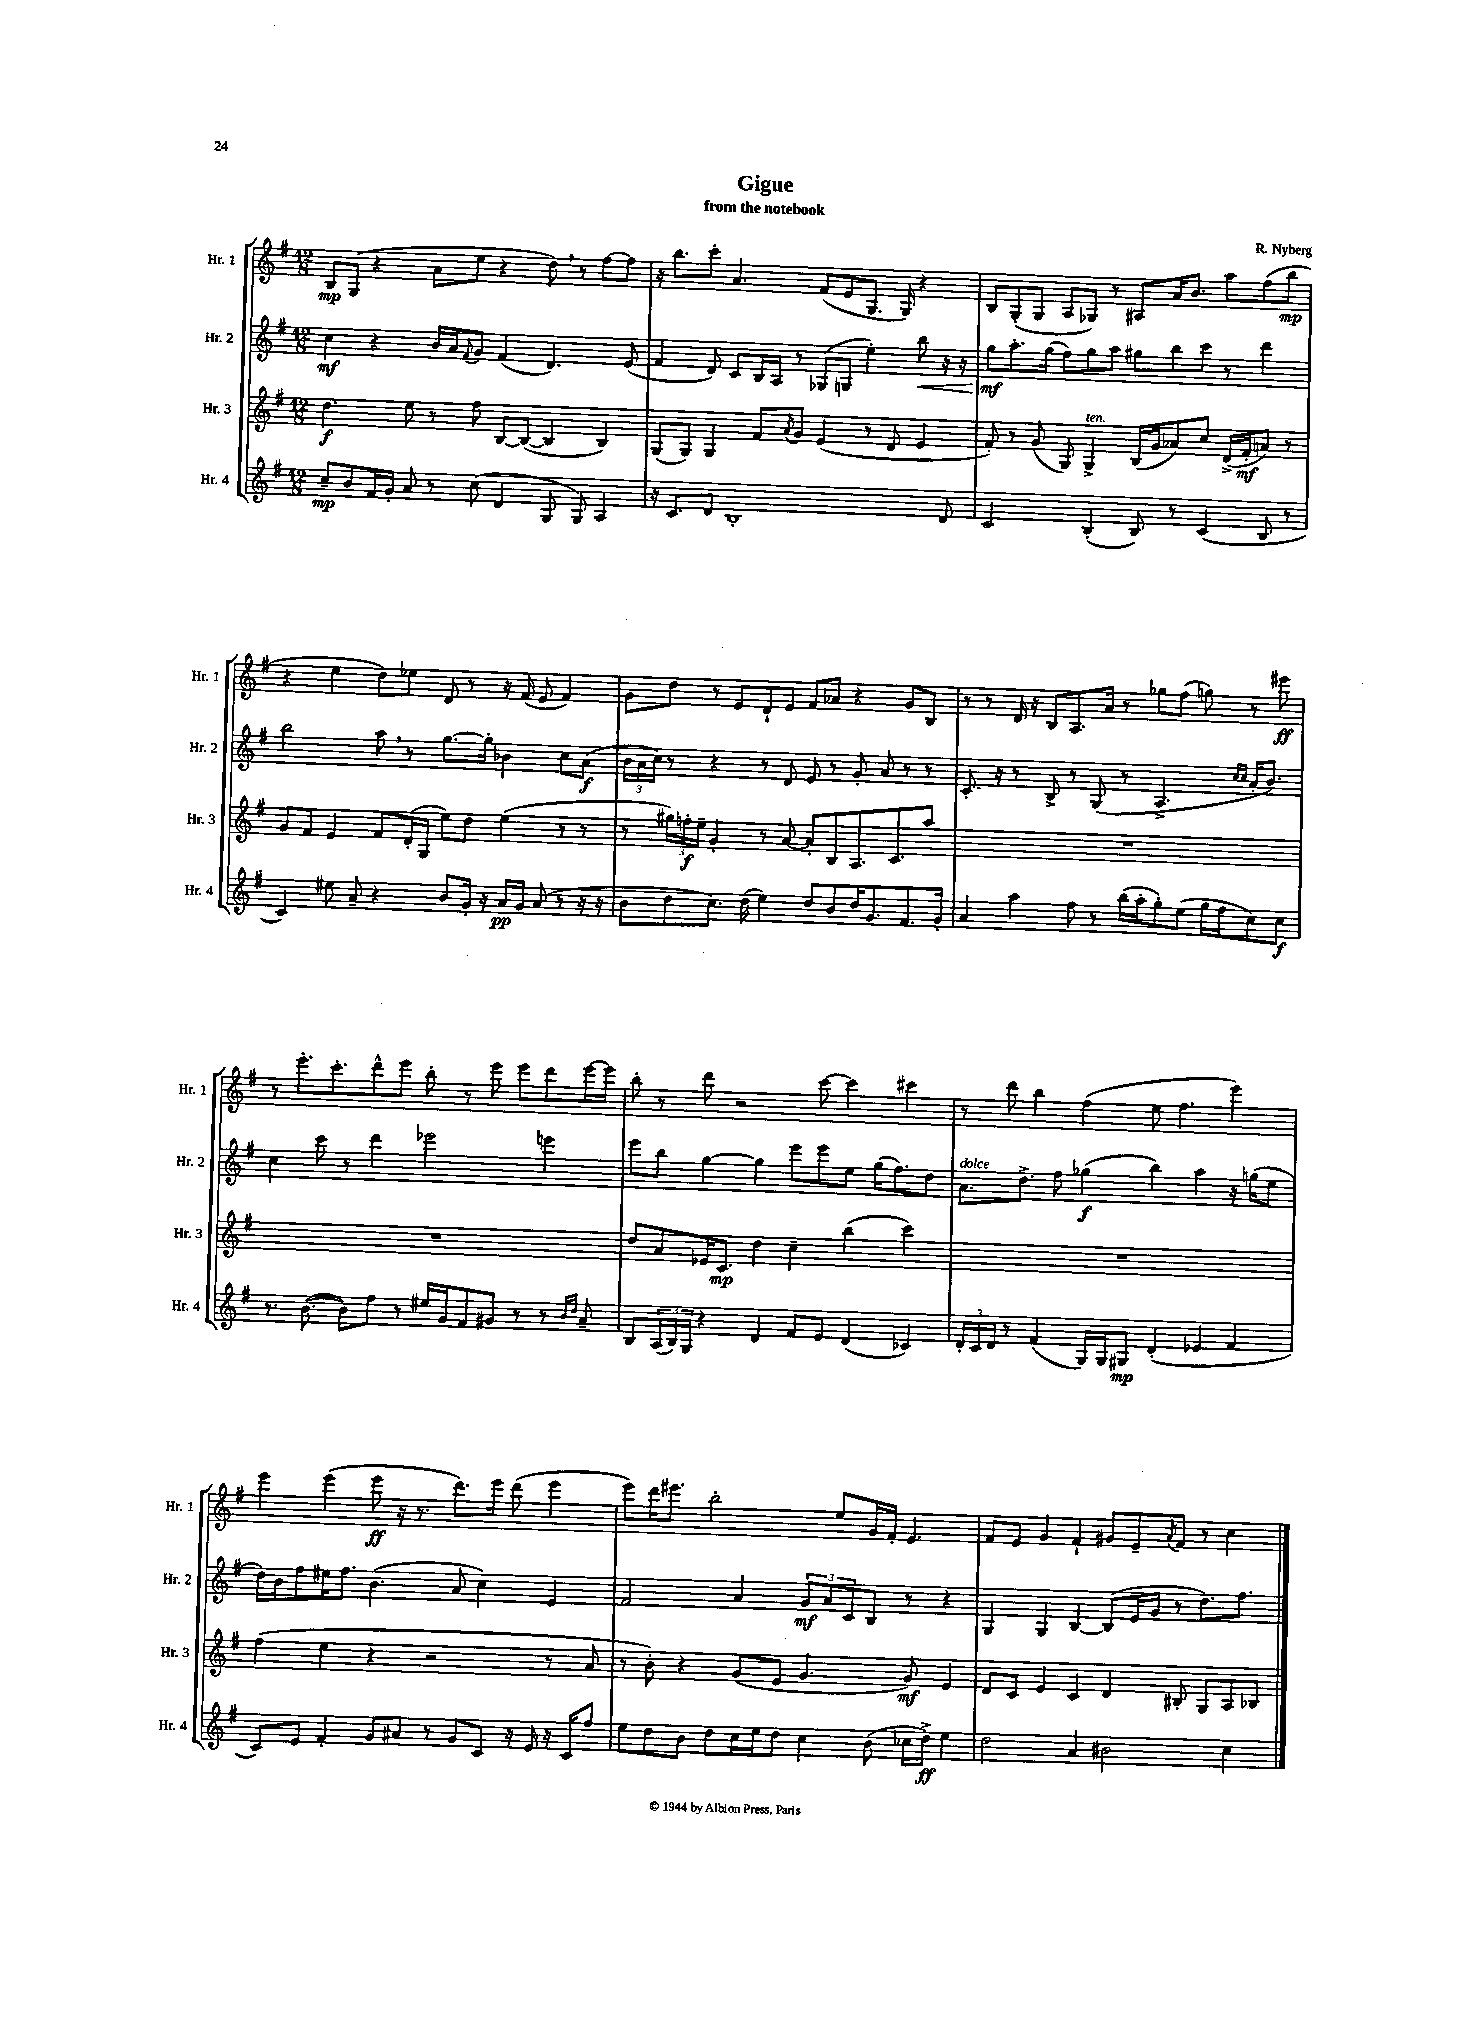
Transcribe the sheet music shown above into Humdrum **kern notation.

**kern	**dynam	**kern	**dynam	**kern	**dynam	**kern	**dynam
*part4	*part4	*part3	*part3	*part2	*part2	*part1	*part1
*staff4	*staff4	*staff3	*staff3	*staff2	*staff2	*staff1	*staff1
*I"Hr. 4	*	*I"Hr. 3	*	*I"Hr. 2	*	*I"Hr. 1	*
*I'Hr. 4	*	*I'Hr. 3	*	*I'Hr. 2	*	*I'Hr. 1	*
*clefG2	*	*clefG2	*	*clefG2	*	*clefG2	*
*k[f#]	*	*k[f#]	*	*k[f#]	*	*k[f#]	*
*M12/8	*	*M12/8	*	*M12/8	*	*M12/8	*
=1	=1	=1	=1	=1	=1	=1	=1
8cc~/L	mp	4.dd\	f	4cc\	mf	8B/L	mp
8b/	.	.	.	.	.	(8G/J	.
16f#/L	.	.	.	4r	.	4r	.
16g'/JJ	.	.	.	.	.	.	.
8a/	.	8ee\	.	.	.	.	.
8r	.	8r	.	16b/LL	.	8a\L	.
.	.	.	.	16a/J	.	.	.
.	.	.	.	8qqf#/	.	.	.
(8cc\	.	8ff#\	.	8g/J	.	8ee\J	.
4d/	.	[8B/L	.	(4f#/	.	4r	.
.	.	(8B/J_	.	.	.	.	.
8G/	.	4B/]	.	4.d/)	.	8dd,\)	.
8G/)	.	.	.	.	.	8r	.
4A/	.	4B/)	.	.	.	[8ff#\L	.
.	.	.	.	(8e/	.	8ff#\J]	.
=2	=2	=2	=2	=2	=2	=2	=2
16r	.	(8G/L	.	4f#/	.	16r	.
8.c/L	.	.	.	.	.	8.bb\L	.
.	.	8G/J)	.	.	.	.	.
8d/J	.	4G/	.	8d/)	.	8ccc'\J	.
1B'	.	.	.	8c/L	.	4.a/	.
.	.	8f#/L	.	16B/L	.	.	.
.	.	.	.	16A/JJ	.	.	.
.	.	8qa/	.	.	.	.	.
.	.	8g/J	.	8r	.	.	.
.	.	(4e/	.	(8G-X/L	.	(8f#/L	.
.	.	.	.	8Gn/J	.	8e/	.
.	.	8r	.	4ee'\)	.	8.G/J	.
.	.	8d/	.	.	.	.	.
.	.	.	.	.	.	16G/)	.
!	!	!	!	!	!LO:HP:b	!	!
.	.	4e/	.	8bb\	<	4r	.
8d/	.	.	.	16r	.	.	.
.	.	.	.	16r	.	.	.
=3	=3	=3	=3	=3	=3	=3	=3
2c/	.	8f#'/)	.	8gg\L	mf	8B/L	.
.	.	8r	.	8.aa'\	[	(8G'/	.
.	.	(8g/	.	.	.	8G/J	.
.	.	.	.	(16gg\Jk	.	.	.
.	.	8G/)	.	8ff#\L)	.	8A/L	.
!	!	!LO:TX:a:i:t=ten.	!	!	!	!	!
(4B'/	.	4G^/	.	8gg\	.	8G-X/J)	.
.	.	.	.	8aa\J	.	8r	.
8B/)	.	(16B/LL	.	8gg#X\L	.	8A#X/L	.
.	.	16g/J	.	.	.	.	.
8r	.	8a-X/)	.	8bb\	.	16a/K	.
.	.	.	.	.	.	8.b/J	.
(4c/	.	8cc/J	.	8ccc\J	.	.	.
.	.	(16d^/LL	.	8r	.	8aa\L	.
.	.	16f#'/J	mf	.	.	.	.
8B/	.	8an/J)	.	4ddd\	.	(8ff#\	.
8r	.	8r	.	.	.	8bb\J	mp
!!LO:LB:g=z
=4	=4	=4	=4	=4	=4	=4	=4
4c/)	.	8g/L	.	2bb\	.	4r	.
.	.	8f#/J	.	.	.	.	.
8ee#X\	.	4e/	.	.	.	4ee\	.
8a~/	.	.	.	.	.	.	.
4r	.	8f#/L	.	8aa,\	.	8dd\L)	.
.	.	(16d'/L	.	8r	.	8ee-X\J	.
.	.	16G/JJ	.	.	.	.	.
8b/L	.	8ee\L)	.	[8.gg\L	.	8d/	.
16g'/Jk	.	8dd\J	.	.	.	8r	.
16r	.	.	.	16gg'\Jk]	.	.	.
16a/LL	pp	(4ee\	.	4b-X\	.	16r	.
16g/JJ	.	.	.	.	.	(16f#/	.
(8a/	.	.	.	.	.	8e/	.
8r	.	8r	.	8cc\L	.	4f#/)	.
16r	.	8r	.	(8a\J	f	.	.
16r	.	.	.	.	.	.	.
=5	=5	=5	=5	=5	=5	=5	=5
8b\L	.	8r	.	24b\LL	.	8g\L	.
.	.	.	.	24a\	.	.	.
.	.	.	.	24cc\JJ)	.	.	.
8dd\	.	24gg#X\LL)	.	8r	.	8dd\J	.
.	.	24ffn'\	f	.	.	.	.
.	.	24ee~\JJ	.	.	.	.	.
8.cc\J)	.	4g'/	.	4r	.	8r	.
.	.	.	.	.	.	8e/L	.
(16dd\	.	.	.	.	.	.	.
4ee\)	.	8r	.	8r	.	8d`/	.
.	.	[8a/	.	8d/	.	8e/J	.
8dd/L	.	8a'/L]	.	8e/	.	8f#/L	.
8b/	.	8B/	.	8r	.	8a-X/J	.
16dd/K	.	8.A/	.	8g'/	.	4r	.
8.g/	.	.	.	.	.	.	.
.	.	.	.	8a/	.	.	.
.	.	8.c/	.	.	.	.	.
8.f#/	.	.	.	8r	.	8g/L	.
.	.	8aa/J	.	8r	.	8B/J	.
16g'/Jk	.	.	.	.	.	.	.
=6	=6	=6	=6	=6	=6	=6	=6
4a/	.	1.r	.	8.c'/	.	8r	.
.	.	.	.	.	.	8r	.
.	.	.	.	16r	.	.	.
4aa\	.	.	.	8r	.	16d/	.
.	.	.	.	.	.	16r	.
.	.	.	.	8B^/	.	8B/L	.
8ff#\	.	.	.	8r	.	8.A/	.
8r	.	.	.	(8G/	.	.	.
.	.	.	.	.	.	16a/Jk	.
(16bb\LL	.	.	.	8r	.	8r	.
16aa'\J	.	.	.	.	.	.	.
8gg'\)	.	.	.	4.A^/	.	8gg-X\L	.
(8ee\J	.	.	.	.	.	(8ff#\J	.
16gg\LL	.	.	.	.	.	8ggn\)	.
16ff#\J	.	.	.	.	.	.	.
.	.	.	.	16qqcc/LL	.	.	.
.	.	.	.	16qqcc/JJ	.	.	.
8cc\)	.	.	.	16a'/KL	.	8r	.
.	.	.	.	8.b/J)	.	.	.
8cc\J	f	.	.	.	.	8eee#X\	ff
!!LO:LB:g=z
=7	=7	=7	=7	=7	=7	=7	=7
8.r	.	1.r	.	4cc\	.	8r	.
.	.	.	.	.	.	8.eee'\L	.
([8.b\	.	.	.	.	.	.	.
.	.	.	.	8ccc\	.	.	.
.	.	.	.	.	.	8.ccc'\	.
8b\L])	.	.	.	8r	.	.	.
8ff#\J	.	.	.	4ddd\	.	8ddd^^\	.
8r	.	.	.	.	.	8eee\J	.
16ee#X/LL	.	.	.	2eee-X\	.	8bb'\	.
16g/J	.	.	.	.	.	.	.
8f#/	.	.	.	.	.	8r	.
8g#X/J	.	.	.	.	.	8eee\	.
8r	.	.	.	.	.	8eee\L	.
8r	.	.	.	4eeen\	.	8ddd\	.
16qqb/LL	.	.	.	.	.	.	.
16qqdd/JJ	.	.	.	.	.	.	.
8a~/	.	.	.	.	.	[16eee\L	.
.	.	.	.	.	.	16eee\JJ]	.
=8	=8	=8	=8	=8	=8	=8	=8
8B/L	.	8dd/L	.	8eee\L	.	8bb'\	.
(24A/L	.	8a/	.	8bb\J	.	8r	.
24B/)	.	.	.	.	.	.	.
24G/JJ	.	.	.	.	.	.	.
4r	.	16e-X/K	.	[4gg\	.	8ddd\	.
.	.	8.c/J	mp	.	.	.	.
.	.	.	.	.	.	2r	.
4d/	.	4dd\	.	4gg\]	.	.	.
8f#/L	.	4cc~\	.	8eee\L	.	.	.
8e/J	.	.	.	8eee\	.	[8ccc\	.
(4d/	.	(4bb\	.	8ee\J	.	4ccc\]	.
.	.	.	.	(16gg\KL	.	.	.
.	.	.	.	8.ff#\)	.	.	.
4c-X/)	.	4ccc\)	.	.	.	4ccc#X\	.
.	.	.	.	8dd\J	.	.	.
=9	=9	=9	=9	=9	=9	=9	=9
!	!	!	!	!LO:TX:a:i:t=dolce	!	!	!
24d'/LL	.	1.r	.	8.a\L	.	8r	.
24c/	.	.	.	.	.	.	.
24d/JJ	.	.	.	.	.	.	.
8r	.	.	.	.	.	8ddd\	.
.	.	.	.	8.dd^\J	.	.	.
(4f#/	.	.	.	.	.	4bb\	.
.	.	.	.	8ff#\	.	.	.
16G/LL)	.	.	.	(4gg-X\	f	(4ff#\	.
16G/J	.	.	.	.	.	.	.
8G#X/J	mp	.	.	.	.	.	.
(4d'/	.	.	.	4bb\)	.	8ee\	.
.	.	.	.	.	.	4.ff#\	.
4e-X/	.	.	.	4aa\	.	.	.
4f#/	.	.	.	16r	.	4eee\)	.
.	.	.	.	(16ggn\KL	.	.	.
.	.	.	.	8ee\J	.	.	.
!!LO:LB:g=z
=10	=10	=10	=10	=10	=10	=10	=10
8c/L)	.	(4ff#\	.	16dd\LL)	.	4eee\	.
.	.	.	.	16b\J	.	.	.
8e/J	.	.	.	8ff#\	.	.	.
4f#'/	.	4ee\	.	16ee#X\K	.	(4eee\	.
.	.	.	.	8.ff#\J	.	.	.
8g/L	.	4r	.	(4.b\	.	8eee\	ff
8a#X/J	.	.	.	.	.	16r	.
.	.	.	.	.	.	8.r	.
8r	.	2r	.	.	.	.	.
8g/L	.	.	.	8a/	.	8.ddd\L)	.
8c/J	.	.	.	4cc\)	.	.	.
.	.	.	.	.	.	16eee\Jk	.
16r	.	.	.	.	.	(8ddd\	.
16e/	.	.	.	.	.	.	.
16r	.	8r	.	4e/	.	4eee\	.
16c/KL	.	.	.	.	.	.	.
8ff#/J	.	8a/	.	.	.	.	.
=11	=11	=11	=11	=11	=11	=11	=11
8ee\L	.	8r	.	2f#/	.	8eee\L)	.
8dd\	.	8b'\)	.	.	.	16ddd\K	.
.	.	.	.	.	.	8.eee#X\J	.
8b\J	.	4r	.	.	.	.	.
8dd\L	.	.	.	.	.	2bb'\	.
16cc\L	.	(8g/L	.	4a/	.	.	.
16ee\J	.	.	.	.	.	.	.
8dd\J	.	8e/J	.	.	.	.	.
4cc\	.	4.g/	.	12g/L	mf	.	.
.	.	.	.	12a/	.	.	.
.	.	.	.	.	.	8ee/L	.
.	.	.	.	12c/	.	.	.
(8b\	.	.	.	8B/J	.	16g/L	.
.	.	.	.	.	.	16f#'/JJ	.
16cc-X\LL	.	8g/)	mf	8r	.	4.e/	.
16dd^\JJ)	ff	.	.	.	.	.	.
4ee\	.	4e/	.	4r	.	.	.
=12	=12	=12	=12	=12	=12	=12	=12
2dd\	.	8d/L	.	4G/	.	8f#/L	.
.	.	8c/J	.	.	.	8e/J	.
.	.	4e/	.	4G/	.	4g/	.
4a/	.	4c/	.	[4B/	.	4f#`/	.
2b#X\	.	4d/	.	(8B/L]	.	8g#X/L	.
.	.	.	.	16e/L	.	8e~/	.
.	.	.	.	16g/JJ	.	.	.
.	.	.	.	.	.	8qa/	.
.	.	8B#X'/	.	8r	.	8f#/J	.
.	.	8G/L	.	8.dd\L)	.	8r	.
4cc\	.	8A/	.	.	.	4cc\	.
.	.	.	.	8.ff#\J	.	.	.
.	.	8B-X/J	.	.	.	.	.
==	==	==	==	==	==	==	==
*-	*-	*-	*-	*-	*-	*-	*-
